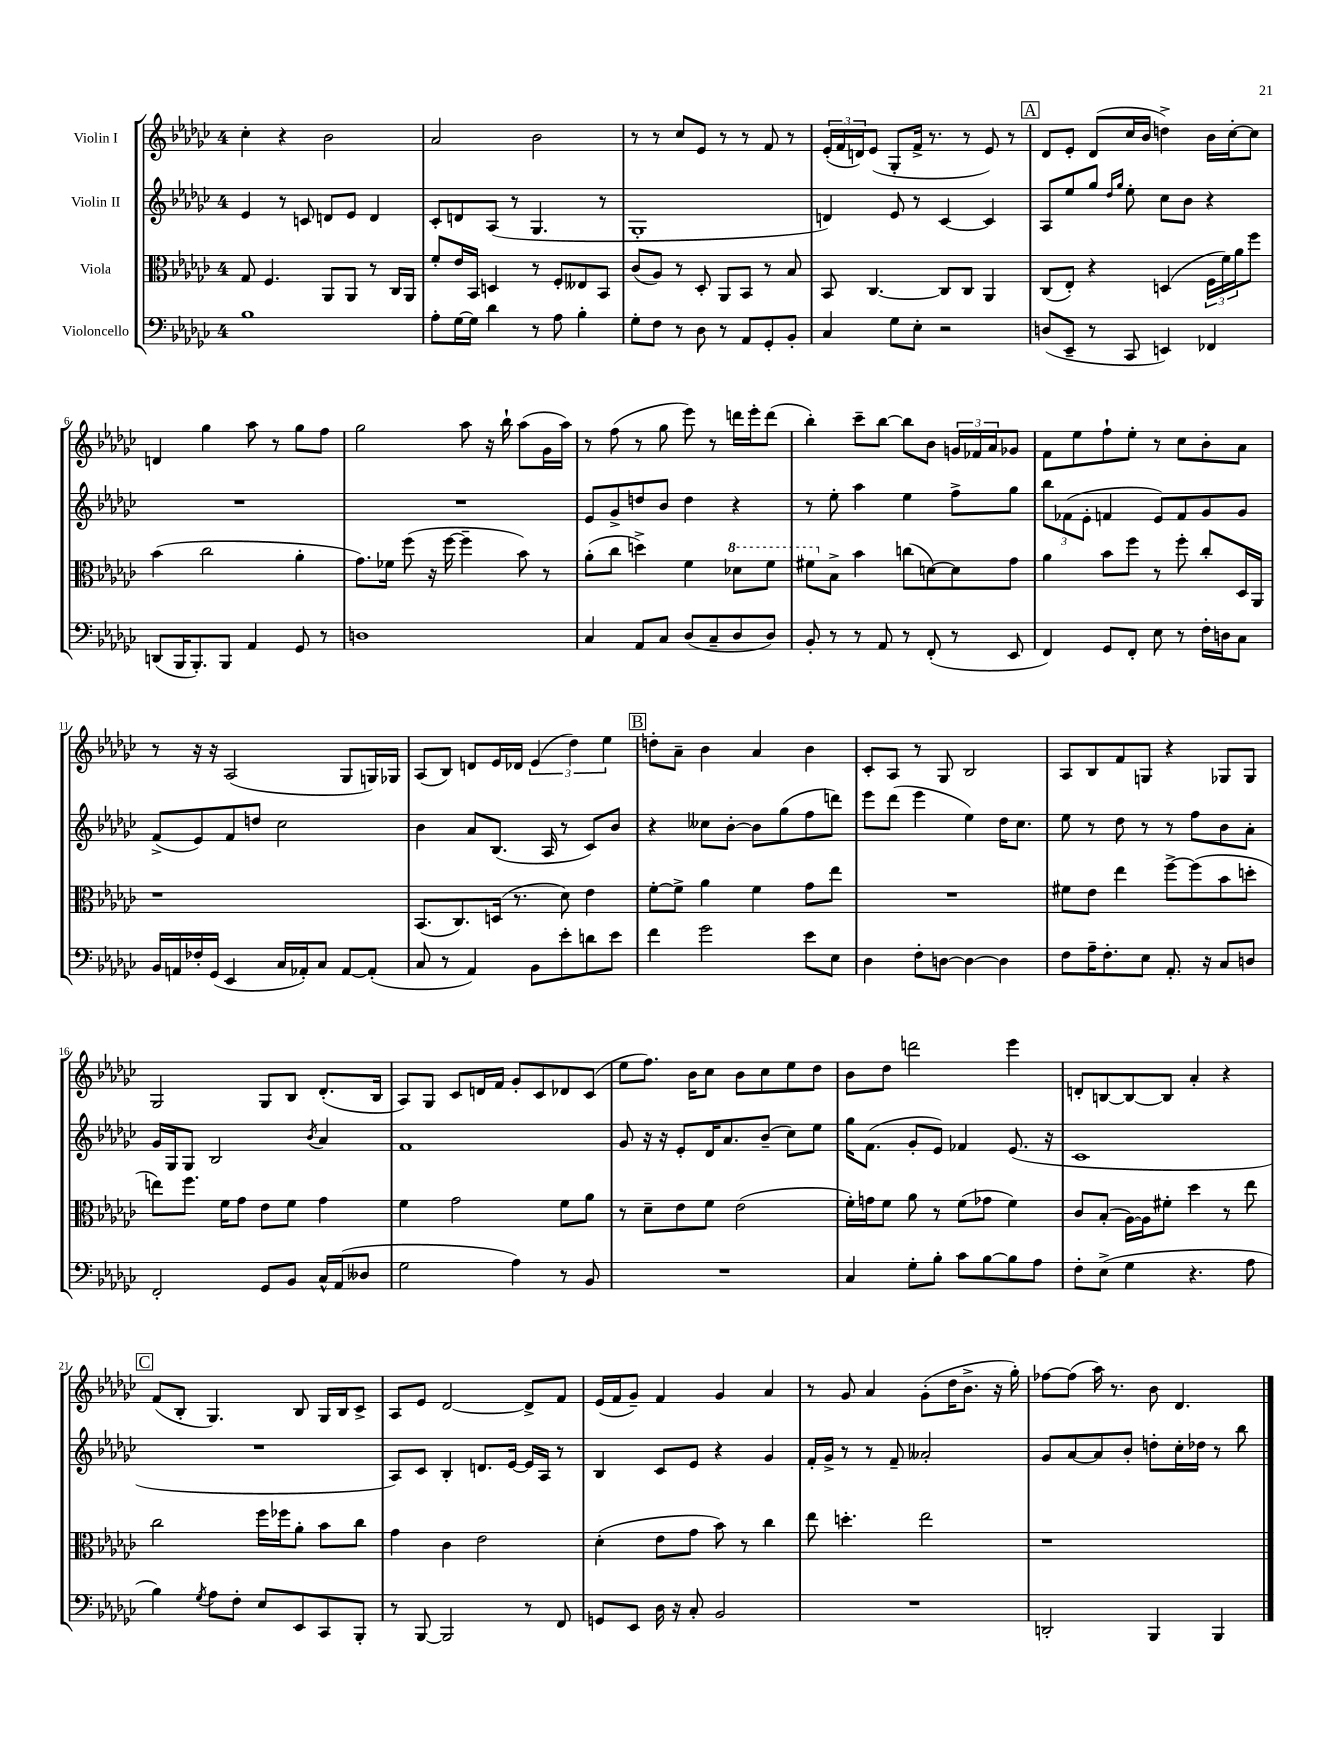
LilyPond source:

<<
\new StaffGroup <<
\new Staff = "s0" \with { instrumentName = "Violin I" } {
    \clef treble \key ges \major \once \override Staff.TimeSignature.style = #'single-digit \time 4/4
    ces''4-. r4 bes'2 |
    aes'2 bes'2 |
    r8 r8 ces''8 ees'8 r8 r8 f'8 r8 |
    \tuplet 3/2 { ees'16-.( f'16 d'16) } ees'8( ges8-. f'16-> r8. r8 ees'8) r8 |
    \mark \markup { \box "A" } des'8 ees'8-. des'8( ces''16 bes'16 d''4->) bes'16 ces''16~-. ces''8 |
    d'4 ges''4 aes''8 r8 ges''8 f''8 |
    ges''2 aes''8 r16 bes''16-! aes''8( ges'16 aes''16) |
    r8 f''8( r8 ges''8 ees'''8) r8 d'''16 ees'''16-. d'''8( |
    bes''4-.) ces'''8-- bes''8~ bes''8 bes'8 \tuplet 3/2 { g'16 fes'16 aes'16 } ges'8 |
    f'8 ees''8 f''8-! ees''8-. r8 ces''8 bes'8-. aes'8 |
    r8 r16 r16 aes2( ges8 g16) ges16 |
    aes8( bes8) d'8 ees'16 des'16 \tuplet 3/2 { ees'4( des''4) ees''4 } |
    \mark \markup { \box "B" } d''8-. aes'8-- bes'4 aes'4 bes'4 |
    ces'8-. aes8 r8 ges8 bes2 |
    aes8 bes8 f'8 g8 r4 ges8 ges8 |
    ges2 ges8 bes8 des'8.-.( bes16 |
    aes8) ges8 ces'8 d'16 f'16 ges'8-. ces'8 des'8 ces'8( |
    ees''8 f''8.) bes'16 ces''8 bes'8 ces''8 ees''8 des''8 |
    bes'8 des''8 d'''2 ees'''4 |
    d'8-. b8~ b8~ b8 aes'4-. r4 |
    \mark \markup { \box "C" } f'8( bes8-. ges4.) bes8 ges16 bes16 ces'8-> |
    aes8 ees'8 des'2~ des'8-> f'8 |
    ees'16( f'16 ges'8--) f'4 ges'4 aes'4 |
    r8 ges'8 aes'4 ges'8-.( des''16 bes'8.-> r16 ges''16-.) |
    fes''8~ fes''8( aes''16) r8. bes'8 des'4. \bar "|." |
}
\new Staff = "s1" \with { instrumentName = "Violin II" } {
    \clef treble \key ges \major \once \override Staff.TimeSignature.style = #'single-digit \time 4/4
    ees'4 r8 c'8 d'8 ees'8 d'4 |
    ces'8-. d'8 aes8( r8 ges4. r8 |
    ges1-. |
    d'4) ees'8 r8 ces'4~ ces'4 |
    \mark \markup { \box "A" } aes8 ees''8 ges''8 \grace { des''16 ges''16 } ees''8-. ces''8 bes'8 r4 |
    R1 |
    R1 |
    ees'8 ges'8-> d''8 bes'8 d''4 r4 |
    r8 ees''8-. aes''4 ees''4 f''8-> ges''8 |
    \tuplet 3/2 { bes''8 fes'8( ees'8-. } f'4 ees'8) f'8 ges'8 ges'8 |
    f'8->( ees'8) f'8 d''8 ces''2 |
    bes'4 aes'8 bes8.( aes16 r8 ces'8) bes'8 |
    \mark \markup { \box "B" } r4 ceses''8 bes'8~-. bes'8 ges''8( f''8 d'''8) |
    ees'''8 des'''8( ees'''4 ees''4) des''16 ces''8. |
    ees''8 r8 des''8 r8 r8 f''8 bes'8 aes'8-. |
    ges'16 ges16 ges8 bes2 \acciaccatura { bes'8 } aes'4 |
    f'1 |
    ges'8 r16 r16 ees'8-. des'16 aes'8. bes'8--( ces''8) ees''8 |
    ges''16 f'8.( ges'8-. ees'8) fes'4 ees'8.( r16 |
    ces'1 |
    \mark \markup { \box "C" } R1 |
    aes8) ces'8 bes4-. d'8. ees'16~ ees'16 aes16 r8 |
    bes4 ces'8 ees'8 r4 ges'4 |
    f'16-. ges'16-> r8 r8 f'8-- aeses'2-. |
    ges'8 aes'8~ aes'8 bes'8-. d''8-. ces''16-. des''16 r8 bes''8 \bar "|." |
}
\new Staff = "s2" \with { instrumentName = "Viola" } {
    \clef alto \key ges \major \once \override Staff.TimeSignature.style = #'single-digit \time 4/4
    ges8 f4. aes,8 aes,8 r8 ces16 aes,16 |
    f'8-. ees'16 bes,16 d4 r8 f8-. eeses8 bes,8 |
    ces'8( aes8) r8 des8-. aes,8 bes,8 r8 bes8 |
    bes,8 ces4.~ ces8 ces8 aes,4 |
    \mark \markup { \box "A" } ces8( ees8-.) r4 d4( \tuplet 3/2 { f16 f'16) aes'16 } f''8 |
    bes'4( ces''2 aes'4-. |
    ges'8.) fes'16 f''8( r16 f''16~ f''4-- bes'8) r8 |
    aes'8-.( ces''8 d''4->) f'4 \ottava #1 des''8 f''8 |
    fis''8 \ottava #0 bes8-> bes'4 c''8( d'8~) d'8 ges'8 |
    aes'4 bes'8 f''8 r8 f''8-. ces''8-. des16 aes,16 |
    r1 |
    bes,8.( ces8.) d16( r8. des'8) ees'4 |
    \mark \markup { \box "B" } f'8~-. f'8-> aes'4 f'4 ges'8 ees''8 |
    R1 |
    fis'8 ees'8 ees''4 f''8~-> f''8( bes'8 d''8-. |
    e''8) f''8. f'16 ges'8 ees'8 f'8 ges'4 |
    f'4 ges'2 f'8 aes'8 |
    r8 des'8-- ees'8 f'8 ees'2( |
    f'16-.) g'16 f'8 aes'8 r8 f'8( ges'8 f'4) |
    ces'8 bes8-.( aes16~) aes16 fis'8-. des''4 r8 ees''8 |
    \mark \markup { \box "C" } ces''2 f''16 fes''16 aes'8-. bes'8 ces''8 |
    ges'4 ces'4 ees'2 |
    des'4-.( ees'8 ges'8 bes'8) r8 ces''4 |
    ees''8 d''4.-. ees''2 |
    r1 \bar "|." |
}
\new Staff = "s3" \with { instrumentName = "Violoncello" } {
    \clef bass \key ges \major \once \override Staff.TimeSignature.style = #'single-digit \time 4/4
    bes1 |
    aes8-. ges16~ ges16 des'4 r8 aes8 bes4-. |
    ges8-. f8 r8 des8 r8 aes,8 ges,8-. bes,8-. |
    ces4 ges8 ees8-. r2 |
    \mark \markup { \box "A" } d8( ees,8-- r8 ces,8 e,4) fes,4 |
    d,8( bes,,16 bes,,8.-.) bes,,8 aes,4 ges,8 r8 |
    d1 |
    ces4 aes,8 ces8 des8( ces8-- des8 des8) |
    bes,8-. r8 r8 aes,8 r8 f,8-.( r8 ees,8 |
    f,4) ges,8 f,8-. ees8 r8 f16-. d16 ces8 |
    bes,16 a,16 fes16-. ges,16( ees,4 ces16 aes,16-.) ces8 aes,8~ aes,8-.( |
    ces8 r8 aes,4) bes,8 ees'8-. d'8 ees'8 |
    \mark \markup { \box "B" } f'4 ges'2 ees'8 ees8 |
    des4 f8-. d8~ d4~ d4 |
    f8 aes16-- f8.-. ees8 aes,8.-. r16 ces8 d8 |
    f,2-. ges,8 bes,8 ces16-^ aes,16( deses8 |
    ges2 aes4) r8 bes,8 |
    R1 |
    ces4 ges8-. bes8-. ces'8 bes8~ bes8 aes8 |
    f8-. ees8->( ges4 r4. aes8 |
    \mark \markup { \box "C" } bes4) \acciaccatura { ges8 } aes8 f8-. ees8 ees,8 ces,8 bes,,8-. |
    r8 bes,,8~ bes,,2 r8 f,8 |
    g,8 ees,8 des16 r16 ces8-. bes,2 |
    R1 |
    d,2-. bes,,4 bes,,4 \bar "|." |
}
>>
>>
